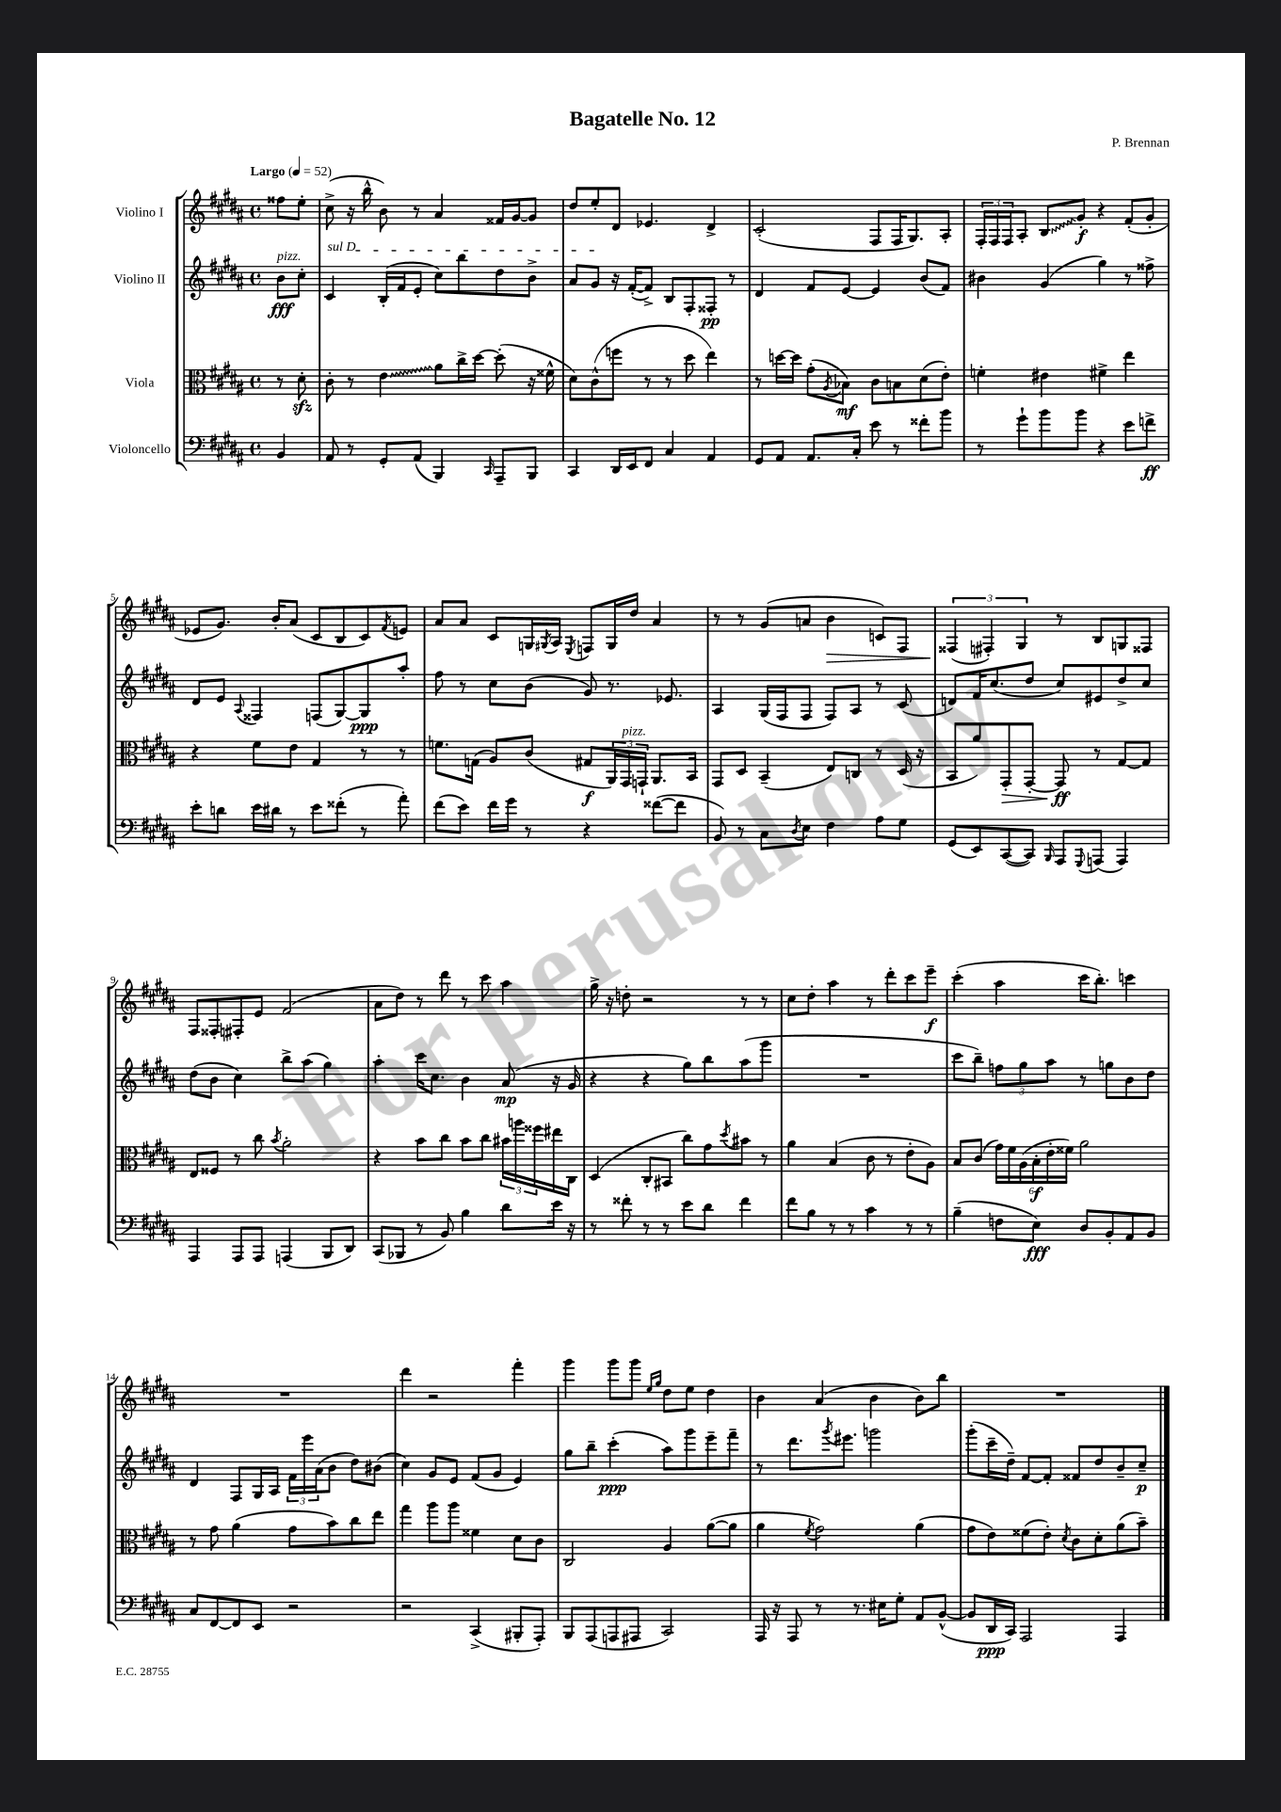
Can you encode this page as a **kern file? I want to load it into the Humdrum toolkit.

**kern	**kern	**kern	**kern
*staff4	*staff3	*staff2	*staff1
*clefF4	*clefC3	*clefG2	*clefG2
*k[f#c#g#d#a#]	*k[f#c#g#d#a#]	*k[f#c#g#d#a#]	*k[f#c#g#d#a#]
*M4/4	*M4/4	*M4/4	*M4/4
*met(c)	*met(c)	*met(c)	*met(c)
*MM52	*MM52	*MM52	*MM52
4BB/	8r	8b\L	8ff##\L
.	8d#'\	8cc#'\J	8ee'\J
=	=	=	=
8AA#/	8c#'\	4c#/	(8cc#^\
8r	8r	.	16r
.	.	.	16bb^^\
8GG#'/L	4e\	(16B'/LL	8b\)
.	.	16f#/J	.
(8AA#/J	.	8e'/J	8r
4BBB/)	8a#\L	8cc#\L)	4a#/
.	16cc#^\L	8bb\	.
.	[16dd#\JJ	.	.
16qqCC#/	.	.	.
8AAA#~/L	(8dd#'\]	8dd#\	16f##/LL
.	.	.	[16g#/J
8BBB/J	16r	8b^\J	8g#/]J
.	16f##^^\	.	.
=	=	=	=
4CC#/	8d#\L)	8a#/L	8dd#/L
.	(8c#^^\	8g#/J	8ee'/
16DD#/LL	8ff\J	16r	8d#/J
16EE/J	.	([16f#'/LK	.
8FF#/J	8r	8f#^/]J)	4.e-/
4C#/	8r	8B/L	.
.	8dd#\	8F#'/	.
4AA#/	4ee\)	8F##'/J	4d#^/
.	.	8r	.
=	=	=	=
8GG#/L	8r	4d#/	(2c#'/
8AA#/J	[16dd\LL	.	.
.	16dd\]JJ	.	.
8.AA#/L	(8g#'\L	8f#/L	.
.	8qA#/	.	.
.	8B-\J)	[8e/J	.
16C#'/Jk	.	.	.
8e\	8c#\L	4e/]	8F#/L
8r	8B\	.	16F#/K
.	.	.	8.G#/)
8f##'\L	(8d#\	(8b/L	.
8b\J	8e'\J)	8f#/J)	8A#'/J
=	=	=	=
8r	4f'\	4b#\	24F#'/LL
.	.	.	24F#/
.	.	.	24F#/J
8g#`\L	.	.	8A#'/J
8b\	4e#\	(4g#/	8B/L
8b\J	.	.	8g#'/J
4r	4f#^\	4gg#\)	4r
8e\L	4ee\	8r	(8f#'/L
8f^\J	.	8ff##^\	8g#'/J
=	=	=	=
8e'\L	4r	8d#/L	8e-/L
8d\J	.	8e/J	8.g#/J)
.	.	8qqA#/	.
16e\LL	8f#\L	4F##/	.
16d#\JJ	.	.	16b'/LK
8r	8e\J	.	(8a#/J
8e\L	4G#/	(8F/L	8c#/L
(8f##'\J	.	[8G#/)	8B/
8r	8r	8G#/]	8c#/)
.	.	.	8qf#/
8a#'\)	8r	8aa#'/J	8e/J
=	=	=	=
(8f#\L	8.f\L	8ff#\	8a#/L
8e\J)	.	8r	8a#/J
.	(16G\Jk	.	.
16f#\LL	8A#/L)	8cc#\L	8c#/L
16g#\JJ	.	.	.
8r	(8c#/J	(8b\J	16G/L
.	.	.	8qG#/
.	.	.	16A#/JJ
.	.	.	8qE/
4r	8G#/L	8g#/)	8F/L
.	24AA#/L)	8.r	16G#/L
.	24GG#/	.	.
.	.	.	16dd#/JJ
.	24GG`/JJ	.	.
([8f##\L	8.AA#/L	.	4a#/
.	.	8.e-/	.
8f##\]J	.	.	.
.	16BB/Jk	.	.
=	=	=	=
8BB/)	8GG#/L	4A#/	8r
8r	8D#/J	.	8r
8C#\L	(4BB~/	(16G#/LL	(8g#/L
.	.	16F#/J	.
8qD#/	.	.	.
8E\J	.	8F#/J	8a/J
4F#\	8E/L)	8F#/L)	4b\
.	8C/J	8A#/J	.
8A#\L	8r	8r	8c/L)
8G#\J	(16D#/	(8c#/	8F#/J
.	16r	.	.
=	=	=	=
(8GG#/L	8BB/L	8d/L)	(6F##/
8EE/)	8a#/)	16f#/K	.
.	.	.	6F#'/)
.	.	(8.cc#/	.
([8CC#/	8GG#'/	.	.
.	.	.	6G#/
8CC#/]J)	[8GG#'/J	8dd#/J	.
16qqBBB/	.	.	.
8AAA#/L	8GG#/]	8cc#/L)	8r
8qqGGG#/	.	.	.
(8AAA/J	8r	8e#/	8B/L
4AAA/)	[8G#/L	8dd#^/	8G/
.	8G#/]J	8cc#/J	8F##/J
=	=	=	=
4AAA#/	8E/L	(8dd#\L	8F#/L
.	8F##/J	8b\J	8F##'/
8AAA#/L	8r	4cc#\)	8F#'/
8AAA#/J	8cc#\	.	8e/J
.	8qb/	.	.
(4AAA/	2a#'\	8bb^\L	(2f#/
.	.	(8aa#\J	.
8BBB/L	.	4gg#\)	.
8DD#/J)	.	.	.
=	=	=	=
(8CC#/L	4r	4aa#'\	8a#\L
8BBB-/J	.	.	8dd#\J)
8r	8b\L	16ccc#\LK	8r
.	.	8.cc#\J	.
8BB/)	8cc#\J	.	8ddd#\
4B\	8b\L	4b\	8r
.	8cc#\J	.	8ccc#\
8d#\L	24b#\LL	(8a#/	4aa#\
.	24aa\	.	.
.	24ff##\	.	.
16e\Jk	16ee#\	16r	.
16r	16C#\JJ	16g#/	.
=	=	=	=
8r	(4D#/	4r	16gg#^\
.	.	.	16r
8f##'\	.	.	8dd'\
8r	8C#'/L	4r	2r
8r	8BB#/J	.	.
8e\L	8cc#\L)	8gg#\L)	.
8d#\J	8g#\	8bb\	.
.	8qdd#/	.	.
4f##\	8b#\J	(8aa#\	8r
.	8r	8ggg#\J	8r
=	=	=	=
8f#\L	4a#\	1r	8cc#\L
8B\J	.	.	8dd#'\J
8r	(4B/	.	4aa#\
8r	.	.	.
4c#\	8c#\	.	8r
.	8r	.	8ddd#'\L
8r	8e'\L	.	8ccc#\
8r	8A#\J)	.	8eee~\J
=	=	=	=
(4B~\	8B/L	8ccc#\L	(4ccc#'\
.	(8c#/J	8bb~\J)	.
8F\L	24g#\LL)	12ff\L	4aa#\
.	24f#\	.	.
.	(24A#\	12gg#\	.
8E\J)	24B'\	.	.
.	24e'\	12aa#\J	.
.	24f##\JJ)	.	.
8D#/L	2a#\	8r	16ccc#\LK
.	.	.	8.bb'\J)
8BB'/	.	8gg\L	.
8AA#/	.	8b\	4ccc\
8BB/J	.	8dd#\J	.
=	=	=	=
8C#/L	8r	4d#/	1r
[8FF#/	8g#\	.	.
8FF#/]	(4a#\	8F#/L	.
8EE/J	.	16G#/L	.
.	.	16A#/JJ	.
2r	8g#\L	24f#\LL	.
.	.	24eee\	.
.	.	(24a#\J	.
.	8b\)	8b\J	.
.	8cc#\	8dd#\L)	.
.	8ee\J	(8b#\J	.
=	=	=	=
2r	4gg#\	4cc#\)	4ddd#\
.	8aa#\L	8g#/L	2r
.	8aa#\J	8e/J	.
(4CC#^/	4f##\	(8f#/L	.
.	.	8g#/J	.
8BBB#'/L	8d#\L	4e/)	4fff#'\
8AAA#'/J)	8c#\J	.	.
=	=	=	=
8BBB/L	2C#/	8gg#\L	4ggg#\
(8AAA#/	.	8bb~\J	.
8AAA/	.	(4ccc#'\	8ggg#\L
8AAA#/J	.	.	8ggg#\J
.	.	.	16qqee/LL
.	.	.	16qqgg#/JJ
2CC#/)	4A#/	8aa#\L)	8dd#\L
.	.	8ggg#\	8ee\J
.	([8a#\L	8eee~\	4dd#\
.	8a#\]J	8fff#~\J	.
=	=	=	=
16AAA#/	4a#\	8r	4b\
16r	.	.	.
8AAA#/	.	8.ddd#\L	.
.	8qf#/	.	.
8r	2g#\)	.	(4a#/
.	.	8qggg#/	.
.	.	8.eee#\J	.
8.r	.	.	.
.	.	2ggg\	4b\
16E#\LK	.	.	.
8G#'\J	.	.	.
8AA#/L	(4a#\	.	8b\L)
([8BB^^/J	.	.	8bb\J
=	=	=	=
8BB/]L	8g#\L	(8ggg#'\L	1r
16DD#/L	8e\)	16ccc#~\L	.
16CC#/JJ)	.	16dd#~\JJ)	.
2AAA#/	(8f##\	[8f#/L	.
.	8e'\J)	8f#'/]J	.
.	8qd#/	.	.
.	8c#\L	8f##/L	.
.	8d#'\	8dd#/	.
4AAA#/	(8a#\	8b~/	.
.	8b~\J)	8cc#~/J	.
==	==	==	==
*-	*-	*-	*-
